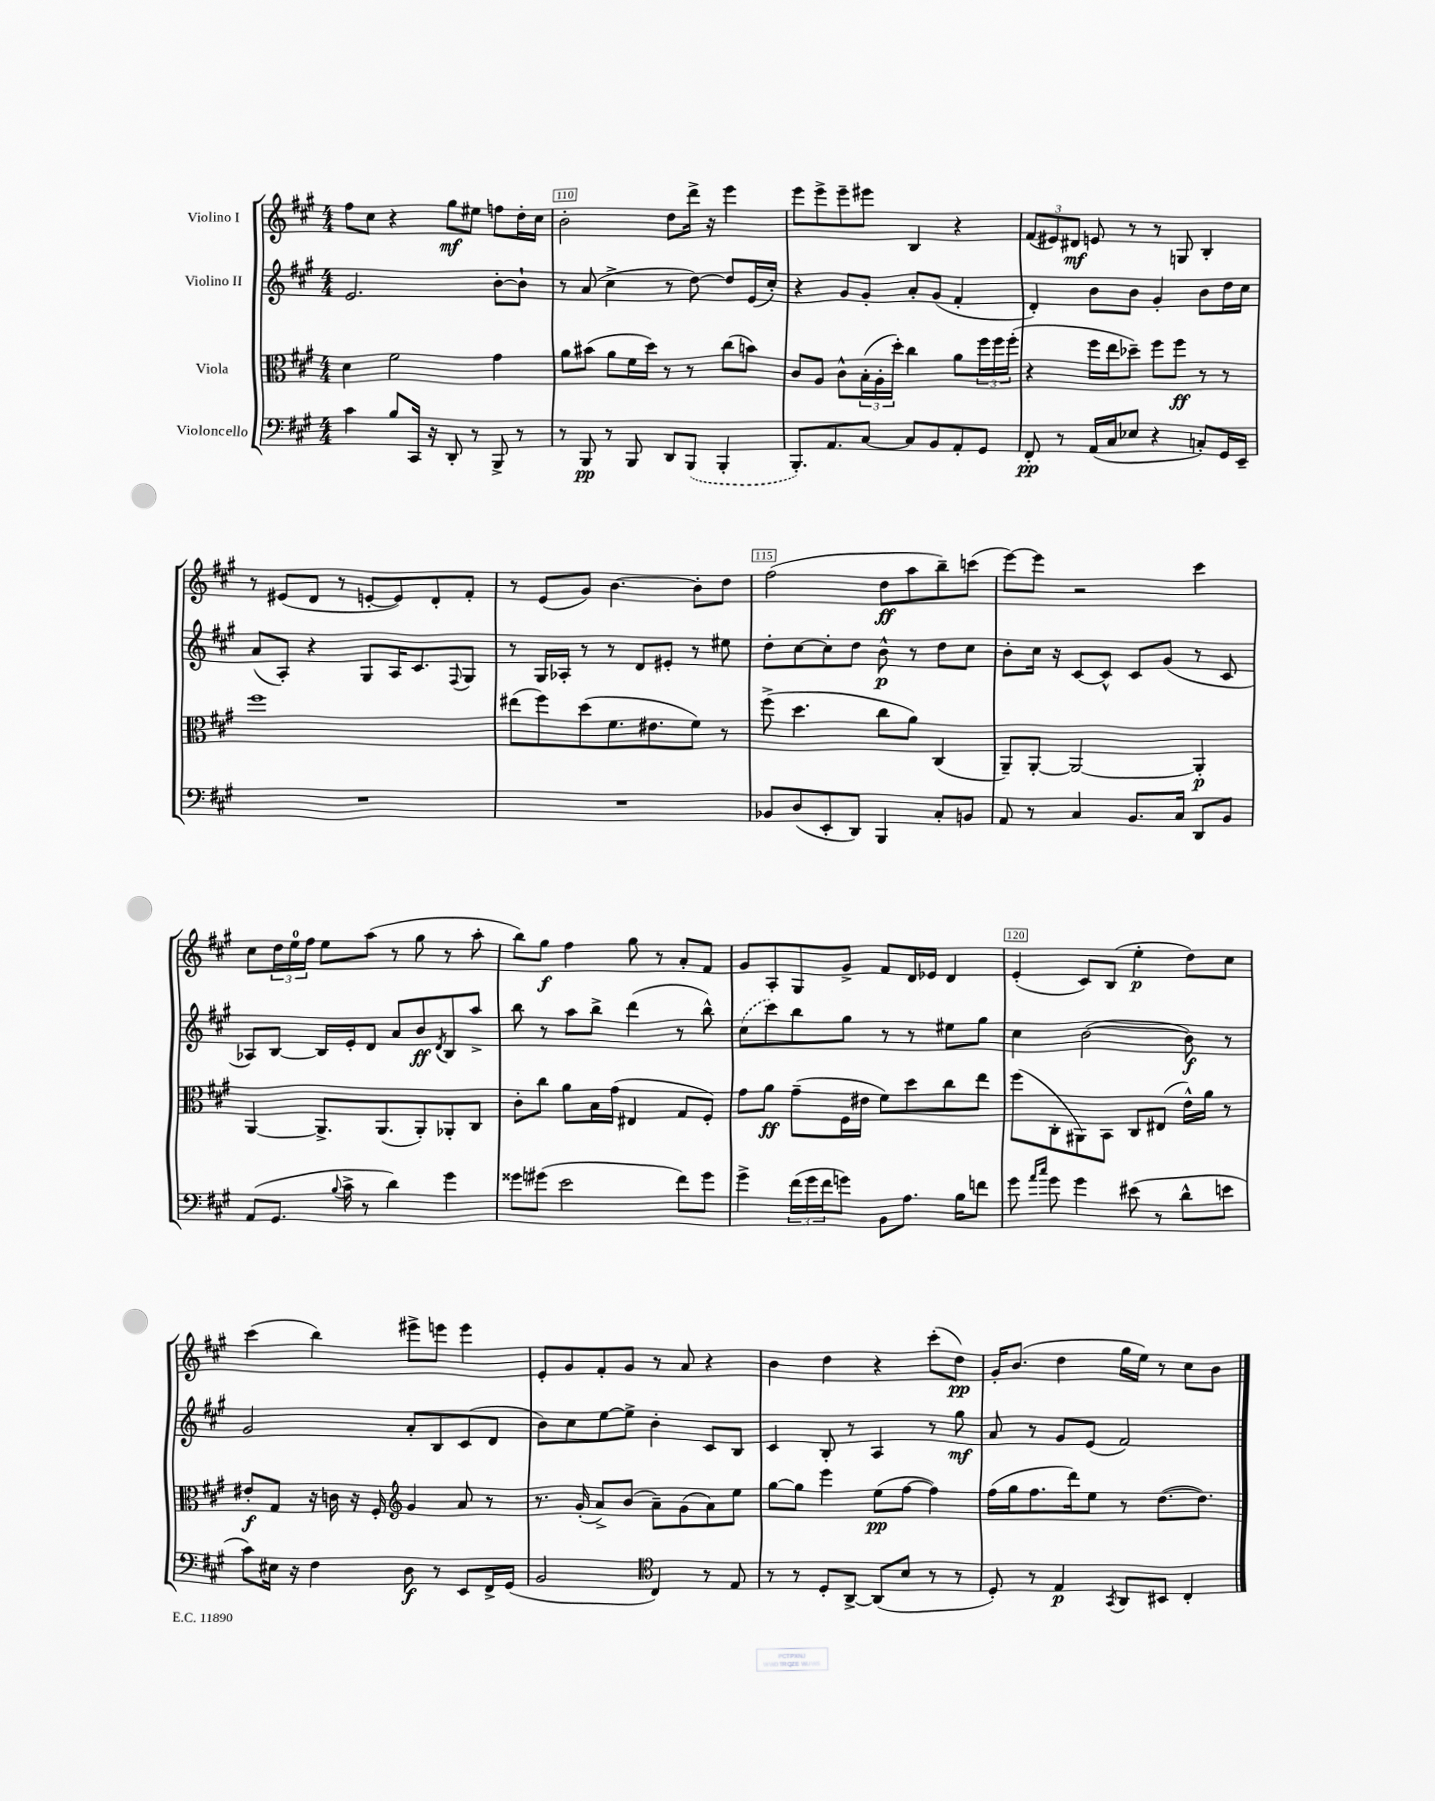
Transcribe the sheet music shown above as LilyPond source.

<<
\new StaffGroup <<
\new Staff = "s0" \with { instrumentName = "Violino I" } {
    \clef treble \key a \major \numericTimeSignature \time 4/4
    fis''8 cis''8 r4 gis''8\mf eis''8 f''8 d''16-. cis''16 |
    b'2-. d''8 d'''16-> r16 e'''4 |
    e'''8 e'''8-> e'''8-- eis'''8 b4 r4 |
    \tuplet 3/2 { fis'8( eis'8) dis'8\mf } e'8 r8 r8 g8 b4-. |
    r8 eis'8( d'8 r8 e'8~-. e'8) d'8-. fis'8-. |
    r8 e'8( gis'8) b'4.~ b'8-. d''8 |
    fis''2( d''8\ff a''8 b''8--) c'''8( |
    e'''8~) e'''8 r2 cis'''4 |
    cis''8 \tuplet 3/2 { d''16 e''16-0 fis''16 } e''8 a''8( r8 gis''8 r8 a''8-. |
    b''8) gis''8\f fis''4 gis''8 r8 a'8-. fis'8 |
    gis'8 a8-. gis8 gis'8-> fis'8 d'16 ees'16 d'4 |
    e'4-.( cis'8) b8( e''4-.\p d''8) cis''8 |
    cis'''4( b''4) eis'''8-> e'''8 e'''4 |
    e'8-. gis'8 fis'8-. gis'8 r8 a'8 r4 |
    b'4 d''4 r4 cis'''8-.( d''8\pp) |
    gis'16-. b'8.( d''4 gis''16 e''16) r8 cis''8 b'8 \bar "|." |
}
\new Staff = "s1" \with { instrumentName = "Violino II" } {
    \clef treble \key a \major \numericTimeSignature \time 4/4
    e'2. b'8~-. b'8-! |
    r8 a'8( cis''4-> r8 d''8~) d''8 e'16( cis''16-.) |
    r4 gis'8 gis'8-. a'8-. gis'8( fis'4-. |
    d'4-.) b'8 b'8 gis'4-. b'8 d''16 cis''16 |
    a'8( a8-.) r4 gis8 a16 cis'8. \appoggiatura { fis8 } gis8 |
    r8 gis16 aes16-. r8 r8 d'8 eis'8-. r8 eis''8 |
    d''8-. cis''8~ cis''8-. d''8 b'8-^\p r8 d''8 cis''8 |
    b'8-. cis''16 r16 cis'8~ cis'8-^ cis'8 gis'8( r8 cis'8 |
    aes8) b8~ b16 e'16-. d'8 a'8 b'8\ff \acciaccatura { d'8 } b8 a''8-> |
    b''8 r8 a''8 b''8-> d'''4( r8 b''8-^) |
    \once \slurDashed cis''8( cis'''8) b''8 gis''8 r8 r8 eis''8 gis''8 |
    cis''4 b'2~( b'8\f) r8 |
    gis'2 a'8-. b8 cis'8( d'8 |
    b'8) cis''8 e''8~ e''8-> b'4-. cis'8 b8 |
    cis'4 b8-. r8 a4 r8 gis''8\mf |
    a'8 r8 gis'8 e'8( fis'2) \bar "|." |
}
\new Staff = "s2" \with { instrumentName = "Viola" } {
    \clef alto \key a \major \numericTimeSignature \time 4/4
    d'4 fis'2 gis'4 |
    a'8 bis'8( a'8 fis'16 d''16) r8 r8 cis''8( b'8) |
    cis'8 a8 cis'8-^ \tuplet 3/2 { b16-.( a16-. d''16-.) } cis''4 a'8 \tuplet 3/2 { fis''16 fis''16 fis''16-.( } |
    r4 fis''16 e''16 des''8--) fis''8 fis''8\ff r8 r8 |
    fis''1 |
    eis''8( fis''8) d''8( fis'8. eis'8. fis'8) r8 |
    fis''8->( d''4. cis''8 a'8) cis4( |
    a,8--) a,8~-. a,2~ a,4-.\p |
    a,4~ a,8.-> a,8.( a,8-.) aes,8-. cis8 |
    cis'8-. cis''8 a'8 b16 gis'16( eis4 gis8 fis8-.) |
    gis'8 a'8\ff gis'8--( fis16 eis'16 fis'8) d''8 cis''8 e''8 |
    fis''8( cis8-. ais,8) b,8 cis8 eis8( e'16-^) a'16 r8 |
    eis'8-.\f gis8 r16 c'16 r16 fis16-. \clef treble gis'4 a'8 r8 |
    r8. gis'16-.( a'8->) b'8( a'8--) gis'8( a'8) e''8 |
    gis''8~ gis''8 e'''4 e''8\pp( fis''8~ fis''4) |
    fis''16( gis''16 fis''8. d'''16) e''8 r8 d''8.~( d''8.) \bar "|." |
}
\new Staff = "s3" \with { instrumentName = "Violoncello" } {
    \clef bass \key a \major \numericTimeSignature \time 4/4
    cis'4 b8 cis,16 r16 d,8-. r8 b,,8-> r8 |
    r8 b,,8\pp r8 b,,8 d,8 \once \slurDashed b,,8( b,,4-. |
    b,,8.-.) a,8. cis8~ cis8 b,8 a,8-. gis,8 |
    fis,8-.\pp r8 a,16( cis16 ees8 r4 c8-.) gis,16 e,16-- |
    R1 |
    R1 |
    bes,8 d8( e,8-. d,8) b,,4 cis8-. b,8 |
    a,8 r8 cis4 b,8. cis16 d,8 b,8 |
    a,8( gis,8. \appoggiatura { b8 } cis'16-> r8 d'4) gis'4 |
    gisis'8 gis'8( e'2 fis'8) gis'8 |
    gis'4-> \tuplet 3/2 { fis'16( gis'16 fis'16 } g'8) b,8 a8. b16 f'8 |
    gis'8 \grace { a'16 cis''16 } gis'8 gis'4 eis'8( r8 d'8-^ e'8 |
    cis'8) eis16 r16 fis4 d8\f r8 e,8 fis,16-> gis,16( |
    b,2 \clef tenor cis4) r8 e8 |
    r8 r8 d8-. a,8~-> a,8( b8 r8 r8 |
    d8-.) r8 e4\p \acciaccatura { gis,8 } a,8 bis,8 cis4-. \bar "|." |
}
>>
>>
\layout { \context { \Score currentBarNumber = #109 \override BarNumber.break-visibility = ##(#f #t #t) barNumberVisibility = #(every-nth-bar-number-visible 5) \override BarNumber.stencil = #(make-stencil-boxer 0.1 0.3 ly:text-interface::print) } }
